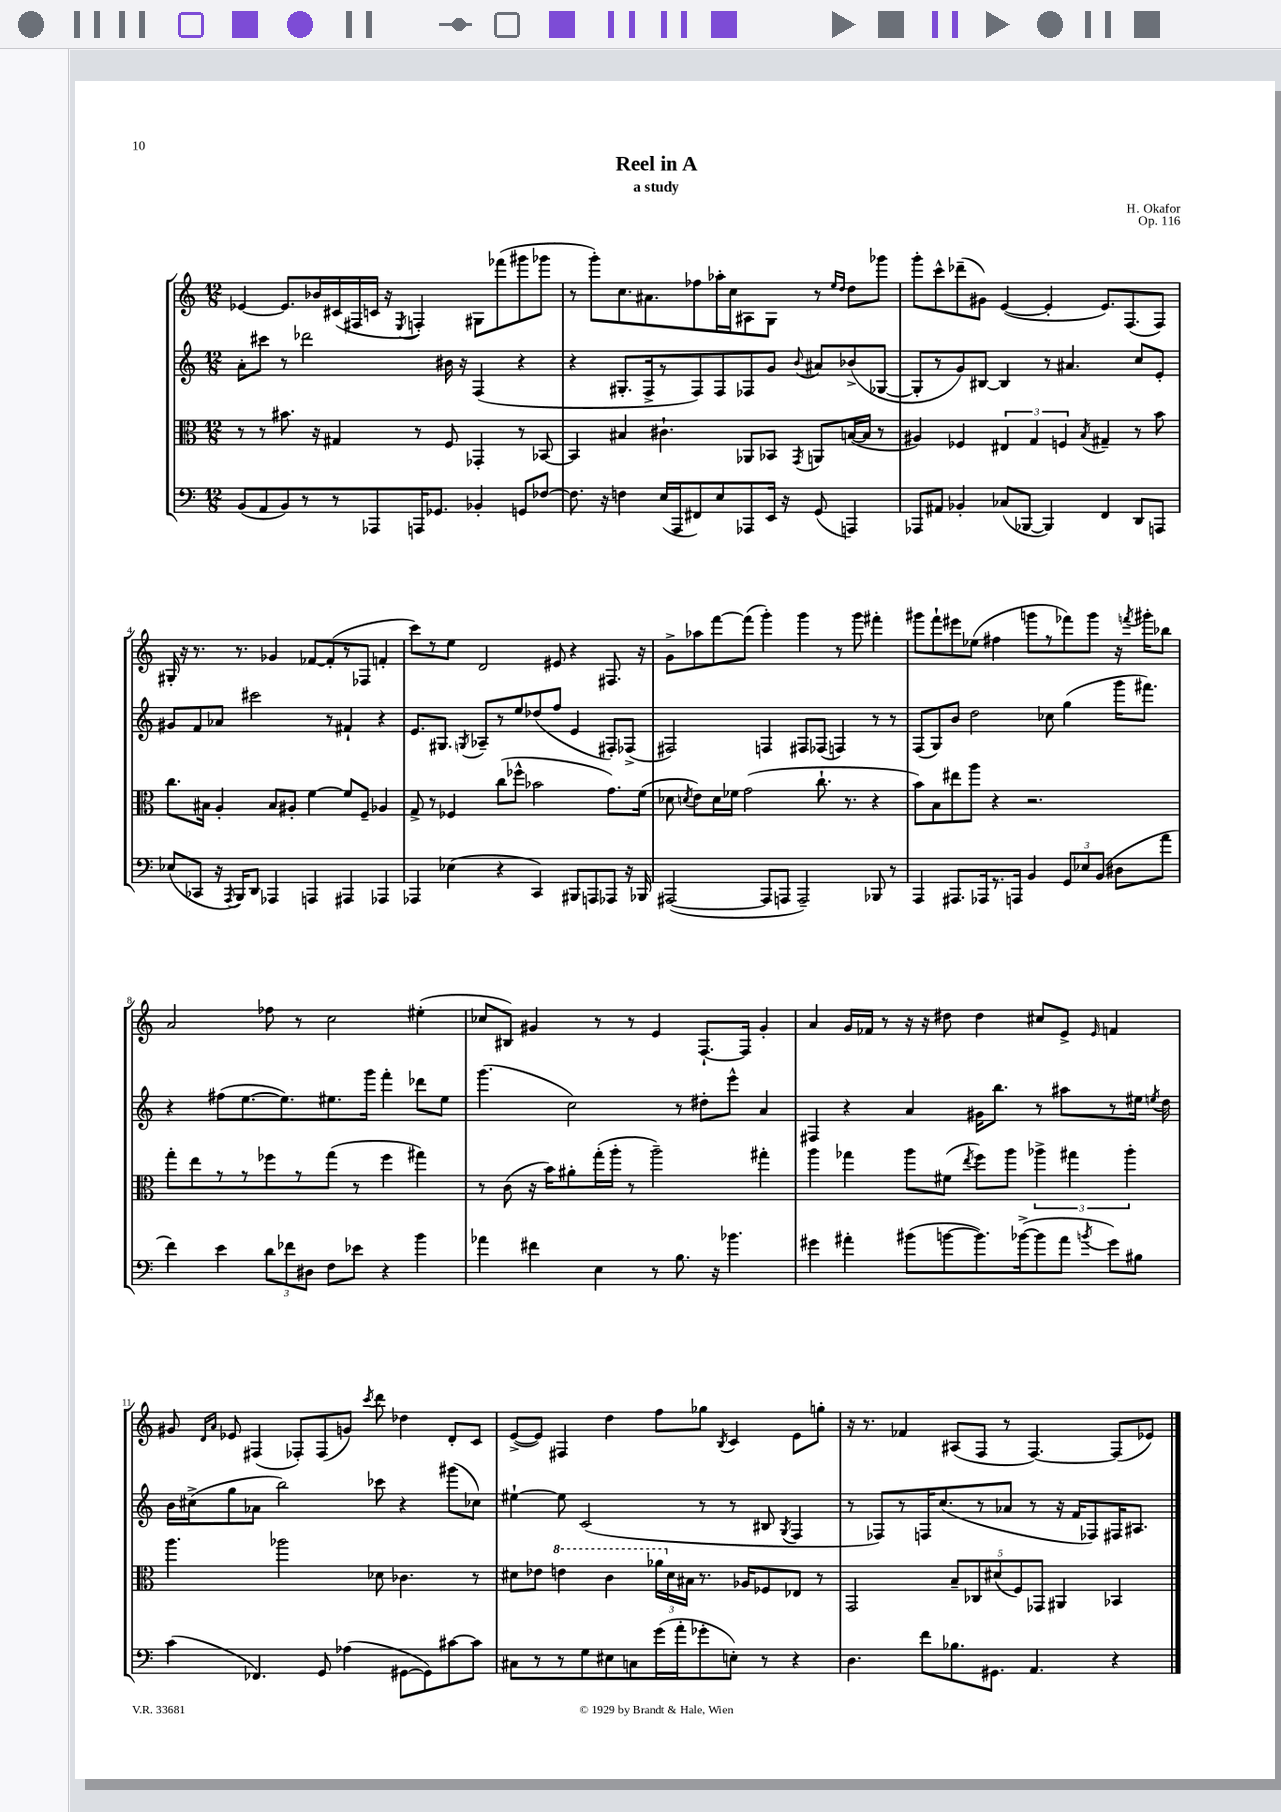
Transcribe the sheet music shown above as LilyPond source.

\header { title = "Reel in A" composer = "H. Okafor" subtitle = "a study" opus = "Op. 116" }
<<
\new StaffGroup <<
\new Staff = "s0" {
    \clef treble \key c \major \numericTimeSignature \time 12/8
    \autoBeamOff ees'4~ ees'8.[ bes'16 cis'16( fis16 c'16] r16 \acciaccatura { e8 } f4-.) gis8[ fes'''8( gis'''8 ges'''8] |
    r8 g'''8[-.) c''8. ais'8. fes''8 aes''16-. c''16 ais8 g8] r8 \grace { e''16[ d''16] } d''8[ ges'''8] |
    g'''8[-. c'''8-^ des'''8--( gis'8]) e'4~( e'4-. e'8.[) f8.( f8]) |
    gis16-. r16 r8. r8. ges'4 fes'8[~ fes'8-.( r8 fes8] f'4-. |
    c'''8[) r8 e''8] d'2 eis'8 r4 fis8. r16 |
    g'8[-> aes''8 f'''8~ f'''8]( g'''4-.) g'''4 r8 g'''8 fis'''4-. |
    gis'''8[ f'''8-! eis'''8 ees''8]( fis''4 g'''8[ r8 fes'''8) g'''8] r16 \acciaccatura { f'''8 } gis'''16[-. bes''8] |
    a'2 fes''8 r8 c''2 eis''4-.( |
    ces''8[ bis8]) gis'4 r8 r8 e'4 f8.[~-! f16] gis'4-. |
    a'4 g'16[ fes'16] r8 r16 r16 dis''8 dis''4 cis''8[ e'8]-> \grace { e'16 } f'4 |
    gis'8 \grace { d'16[ a'16] } ees'8 fis4( fes8[-.) fes8( g'8]) \acciaccatura { c'''8 } d'''8 des''4 d'8[-. c'8] |
    e'8[~->( e'8]) fis4 d''4 f''8[ ges''8] \acciaccatura { b8 } c'4 e'8[ g''8]-. |
    r16 r8. fes'4 ais8[( f8] r8 f4.~) f8[( ees'8]) \bar "|." |
}
\new Staff = "s1" {
    \clef treble \key c \major \numericTimeSignature \time 12/8
    \autoBeamOff a'8[-. cis'''8] r8 des'''2 bis'16 r16 f4( r4 |
    r4 gis8.[-. f16-> r8 f8) f8 fes8 g'8] \appoggiatura { b'8 } ais'8[ bes'8->( ges8]~ |
    ges8[-. r8 g'8) bis8]~ bis4 r8 ais'4. c''8[ e'8]-. |
    gis'8[ f'8 aes'8] cis'''2 r8 fis'4-! r4 |
    e'8.[ gis8.] \acciaccatura { g8 } aes8[-- r8 e''8 des''8( f''8] e'4 fis8[-.) fes8]->( |
    fis2) f4 fis8[ fes8]( f4) r8 r8 |
    f8[( g8) b'8] d''2 ces''8 g''4( g'''16[ fis'''8.]) |
    r4 fis''8[( e''8.~ e''8.) eis''8. g'''16] f'''4-. des'''8[ eis''8] |
    g'''4.( c''2) r8 dis''8[-. e'''8]-^ a'4 |
    fis4 r4 a'4 gis'16[ b''8.] r8 ais''8[ r8 eis''16] \acciaccatura { e''8 } d''16 |
    b'16[ cis''16->( g''8 aes'8] b''2) ces'''8 r4 gis'''8[( ces''8]) |
    eis''4~-! eis''8 c'2( r8 r8 bis8 \acciaccatura { g8 } f4 |
    r8 fes8[) r8 f16 c''8.( r8 aes'8] r8 r16 f'16[ fes8) fis16 ais8.] \bar "|." |
}
\new Staff = "s2" {
    \clef alto \key c \major \numericTimeSignature \time 12/8
    \autoBeamOff r8 r8 bis'8. r16 gis4 r8 f8 ges,4-. r8 bes,8~ |
    bes,4 bis4 cis'4.-! aes,8[ bes,8] \acciaccatura { g,8 } a,8[ b16~( b16] r8 |
    ais4) fes4 \tuplet 3/2 { eis4 g4 f4 } \acciaccatura { b8 } gis4-- r8 b'8 |
    c''8.[ bis16] a4-. bis8[ ais8]-. f'4~ f'8[ f8]-- aes4 |
    g8-> r8 fes4 c''8[( fes''8]-^ bes'2 g'8.[) f'16]( |
    des'8 \acciaccatura { d'8 } e'8[) d'16 fes'16] g'2( c''8.-! r8. r4 |
    b'8[) b8 eis''8 a''8] r4 r2. |
    g''8[-. e''8 r8 r8 fes''8 r8 g''8]( r8 fes''4 gis''4) |
    r8 c'8( r16 b'16[) ais'8-. g''16-.( a''16]-. r8 a''2--) gis''4-. |
    a''4 ges''4 a''8[ fis'8]( \acciaccatura { e''8 } f''8[) a''8] \tuplet 3/2 { aes''4-> gis''4 aes''4-. } |
    a''4. aes''2 des'8 ces'4. r8 |
    dis'8[ ees'8] \ottava #1 e''!4 c''4 \tuplet 3/2 { aes''16[ \ottava #0 dis'16 bis16] } r8. aes16[ fes8 ees8] r8 |
    g,2 \tuplet 5/4 { b8[-- ces8 dis'8( f8) ges,8] } ais,4 bes,4 \bar "|." |
}
\new Staff = "s3" {
    \clef bass \key c \major \numericTimeSignature \time 12/8
    \autoBeamOff b,8[( a,8 b,8) r8 r8 aes,,8 a,,16 ges,8.] bes,4-. g,8[ fes8]~ |
    fes8. r16 f4 e16[( a,,16 fis,8) e8 aes,,8 e,16] r16 g,8( a,,4) |
    aes,,8[ ais,8] bes,4-. ces8[( bes,,8]~ bes,,4) f,4 d,8[ a,,8] |
    ees8[( ces,8] r16 \acciaccatura { a,,8 } b,,16[) d,8] aes,,4 a,,4 ais,,4 aes,,4 |
    aes,,4 ees4( r4 c,4) bis,,8[ a,,8 aes,,8] r16 bes,,16 |
    ais,,2~( ais,,8[ a,,8] a,,2--) bes,,8 r8 |
    a,,4 ais,,8.[ aes,,16 r8. a,,16] b,4 \tuplet 3/2 { g,8[ ees8 b,8]( } dis8[ a'8] |
    f'4) e'4 \tuplet 3/2 { d'8[ fes'8 dis8] } f8[ ees'8] r4 b'4 |
    aes'4 fis'4 e4 r8 b8. r16 bes'4. |
    gis'4 ais'4-. bis'8[( b'8~ b'8.) bes'16~->( bes'8 ais'8] \acciaccatura { b'8 } gis'8[) bis8] |
    c'4( fes,4.) g,8 aes4( gis,8[~ gis,8) cis'8~ cis'8] |
    cis8[ r8 r8 g8 eis8 c8 g'16( a'16-. ges'8-. e8]-.) r8 r4 |
    d4. f'8[ bes8. gis,8.] a,4. r4 \bar "|." |
}
>>
>>
